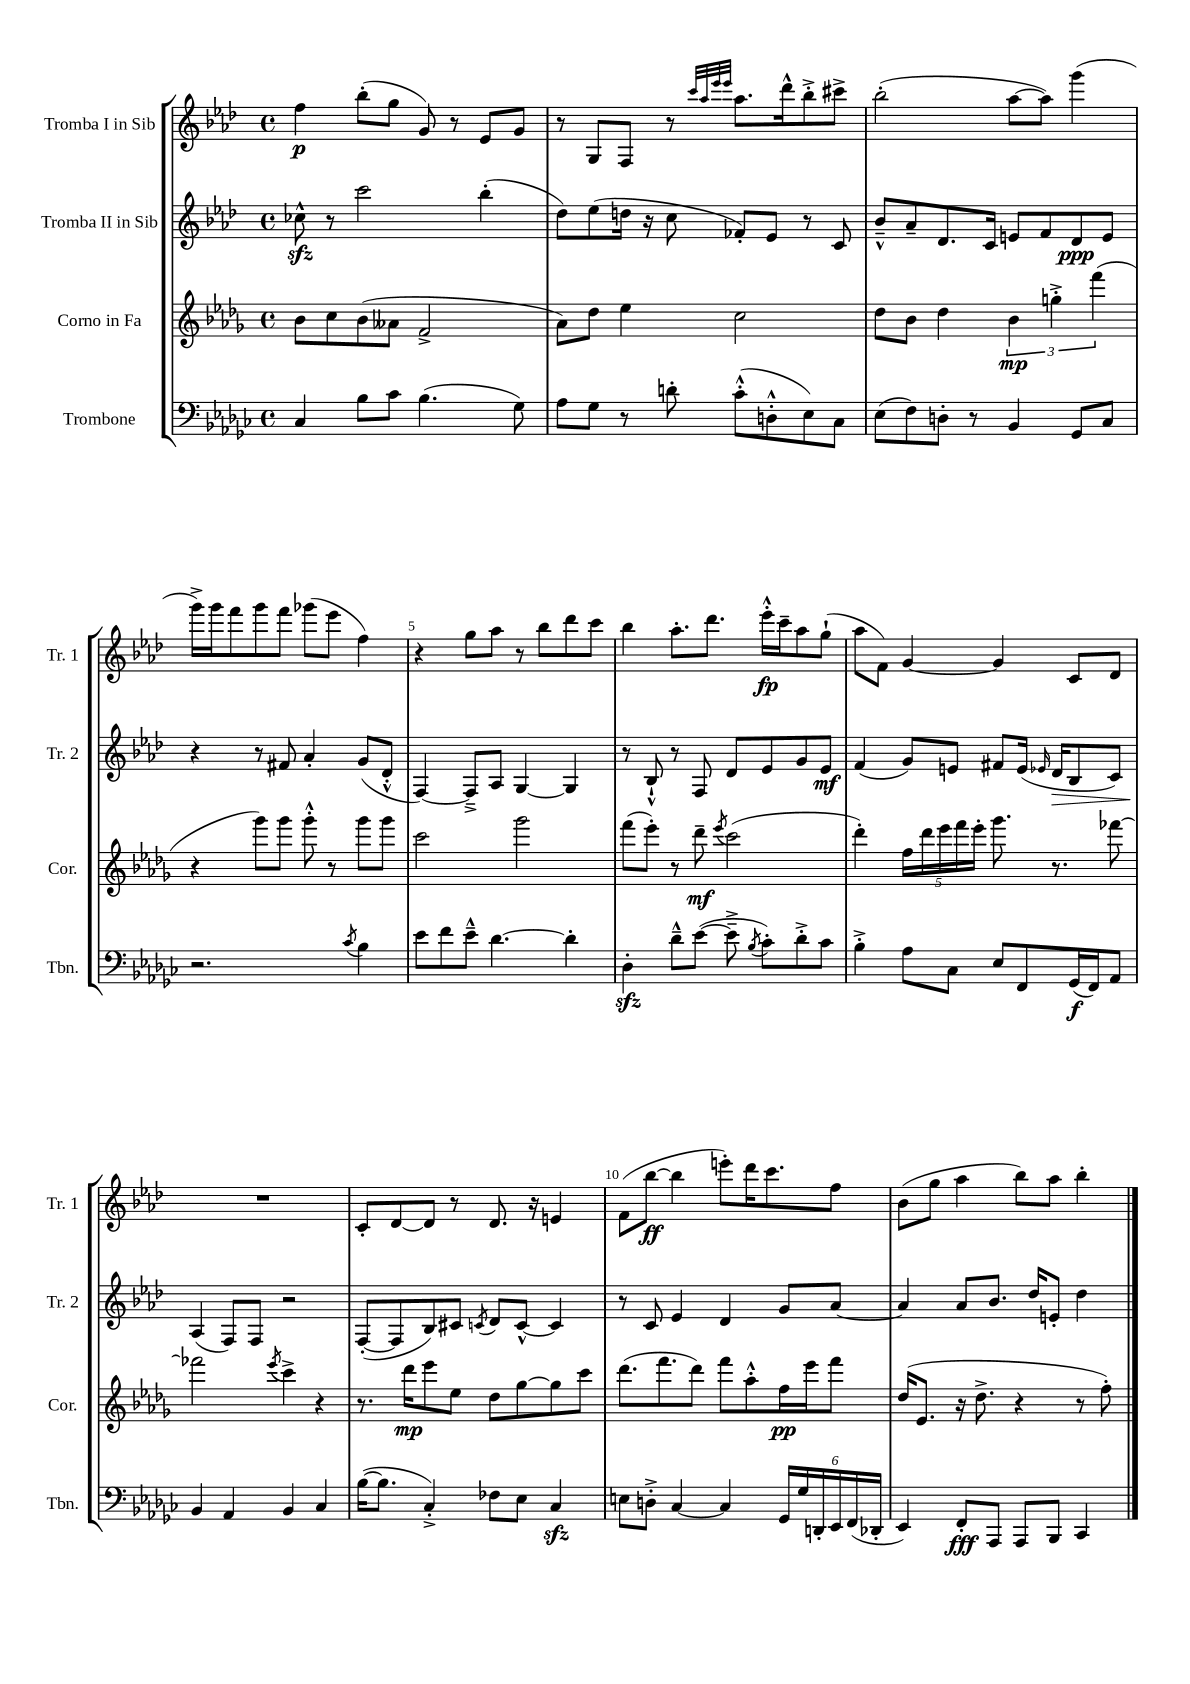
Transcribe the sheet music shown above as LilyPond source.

<<
\new StaffGroup <<
\new Staff = "s0" \with { instrumentName = "Tromba I in Sib" shortInstrumentName = "Tr. 1" } {
    \clef treble \key aes \major \defaultTimeSignature \time 4/4
    \autoBeamOff f''4\p bes''8[-.( g''8] g'8) r8 ees'8[ g'8] |
    r8 g8[ f8] r8 \grace { c'''32[ aes''32 ees'''32 ees'''32] } aes''8.[ des'''16-^ bes''8-.-> cis'''8]-> |
    bes''2-.( aes''8[~ aes''8]) g'''4( |
    g'''16[->) g'''16 f'''8 g'''8 f'''8] ges'''8[( ees'''8] f''4) |
    r4 g''8[ aes''8] r8 bes''8[ des'''8 c'''8] |
    bes''4 aes''8.[-. des'''8.] ees'''16[-.-^\fp c'''16-- aes''8 g''8]-!( |
    aes''8[ f'8]) g'4~ g'4 c'8[ des'8] |
    R1 |
    c'8[-. des'8~ des'8] r8 des'8. r16 e'4 |
    f'8[( bes''8]~\ff bes''4 e'''8[-.) des'''16 c'''8. f''8] |
    bes'8[( g''8] aes''4 bes''8[) aes''8] bes''4-. \bar "|." |
}
\new Staff = "s1" \with { instrumentName = "Tromba II in Sib" shortInstrumentName = "Tr. 2" } {
    \clef treble \key aes \major \defaultTimeSignature \time 4/4
    \autoBeamOff ces''8-^\sfz r8 c'''2 bes''4-.( |
    des''8[) ees''8( d''16] r16 c''8 fes'8[-.) ees'8] r8 c'8 |
    bes'8[---^ aes'8-- des'8. c'16] e'8[ f'8 des'8\ppp e'8] |
    r4 r8 fis'8 aes'4-. g'8[( des'8]-.-^ |
    f4~) f8[---> aes8] g4~ g4 |
    r8 bes8-!-^ r8 f8 des'8[ ees'8 g'8 ees'8]\mf |
    f'4( g'8[) e'8] fis'8[ e'16]( \grace { ees'16 } des'16[\> bes8 c'8]) |
    aes4\!( f8[) f8] r2 |
    f8[~-.( f8 bes8) cis'8] \acciaccatura { c'8 } des'8[ c'8]~-^ c'4 |
    r8 c'8 ees'4 des'4 g'8[ aes'8]~ |
    aes'4 aes'8[ bes'8.] des''16[ e'8]-. des''4 \bar "|." |
}
\new Staff = "s2" \with { instrumentName = "Corno in Fa" shortInstrumentName = "Cor." } {
    \clef treble \key des \major \defaultTimeSignature \time 4/4
    \autoBeamOff bes'8[ c''8 bes'8( aeses'8] f'2-> |
    aes'8[) des''8] ees''4 c''2 |
    des''8[ bes'8] des''4 \tuplet 3/2 { bes'4\mp g''4-.-> f'''4( } |
    r4 ges'''8[) ges'''8] ges'''8-.-^ r8 ges'''8[ ges'''8] |
    c'''2 ges'''2 |
    f'''8[( ees'''8]-.) r8 des'''8--\mf \acciaccatura { ees'''8 } c'''2( |
    des'''4-.) \tuplet 5/4 { f''16[ des'''16 ees'''16 f'''16 ees'''16]-. } ges'''8. r8. fes'''8~ |
    fes'''2 \acciaccatura { ees'''8 } c'''4-> r4 |
    r8. des'''16[\mp ees'''8 ees''8] des''8[ ges''8~ ges''8 c'''8] |
    des'''8.[( f'''8. des'''8]) f'''8[ aes''8-.-^ f''16\pp ees'''16 f'''8] |
    des''16[( ees'8.] r16 des''8.-> r4 r8 f''8-.) \bar "|." |
}
\new Staff = "s3" \with { instrumentName = "Trombone" shortInstrumentName = "Tbn." } {
    \clef bass \key ges \major \defaultTimeSignature \time 4/4
    \autoBeamOff ces4 bes8[ ces'8] bes4.( ges8) |
    aes8[ ges8] r8 d'8-. ces'8[-.-^( d8-.-^ ees8) ces8] |
    ees8[( f8) d8]-. r8 bes,4 ges,8[ ces8] |
    r2. \acciaccatura { ces'8 } bes4 |
    ees'8[ f'8 ees'8]---^ des'4.~ des'4-. |
    des4-.\sfz des'8[---^ ees'8]~( ees'8---> \acciaccatura { bes8 } ces'8[-.) des'8-.-> ces'8] |
    bes4-.-> aes8[ ces8] ees8[ f,8 ges,16\f( f,16) aes,8] |
    bes,4 aes,4 bes,4 ces4 |
    bes16[~( bes8.] ces4-.->) fes8[ ees8] ces4\sfz |
    e8[ d8]-.-> ces4~ ces4 \tuplet 6/4 { ges,16[ ges16 d,16-. ees,16 f,16( des,16]-. } |
    ees,4) f,8[-.\fff aes,,8] aes,,8[ bes,,8] ces,4 \bar "|." |
}
>>
>>
\layout { \context { \Score \override BarNumber.break-visibility = ##(#f #t #t) barNumberVisibility = #(every-nth-bar-number-visible 5) } }
